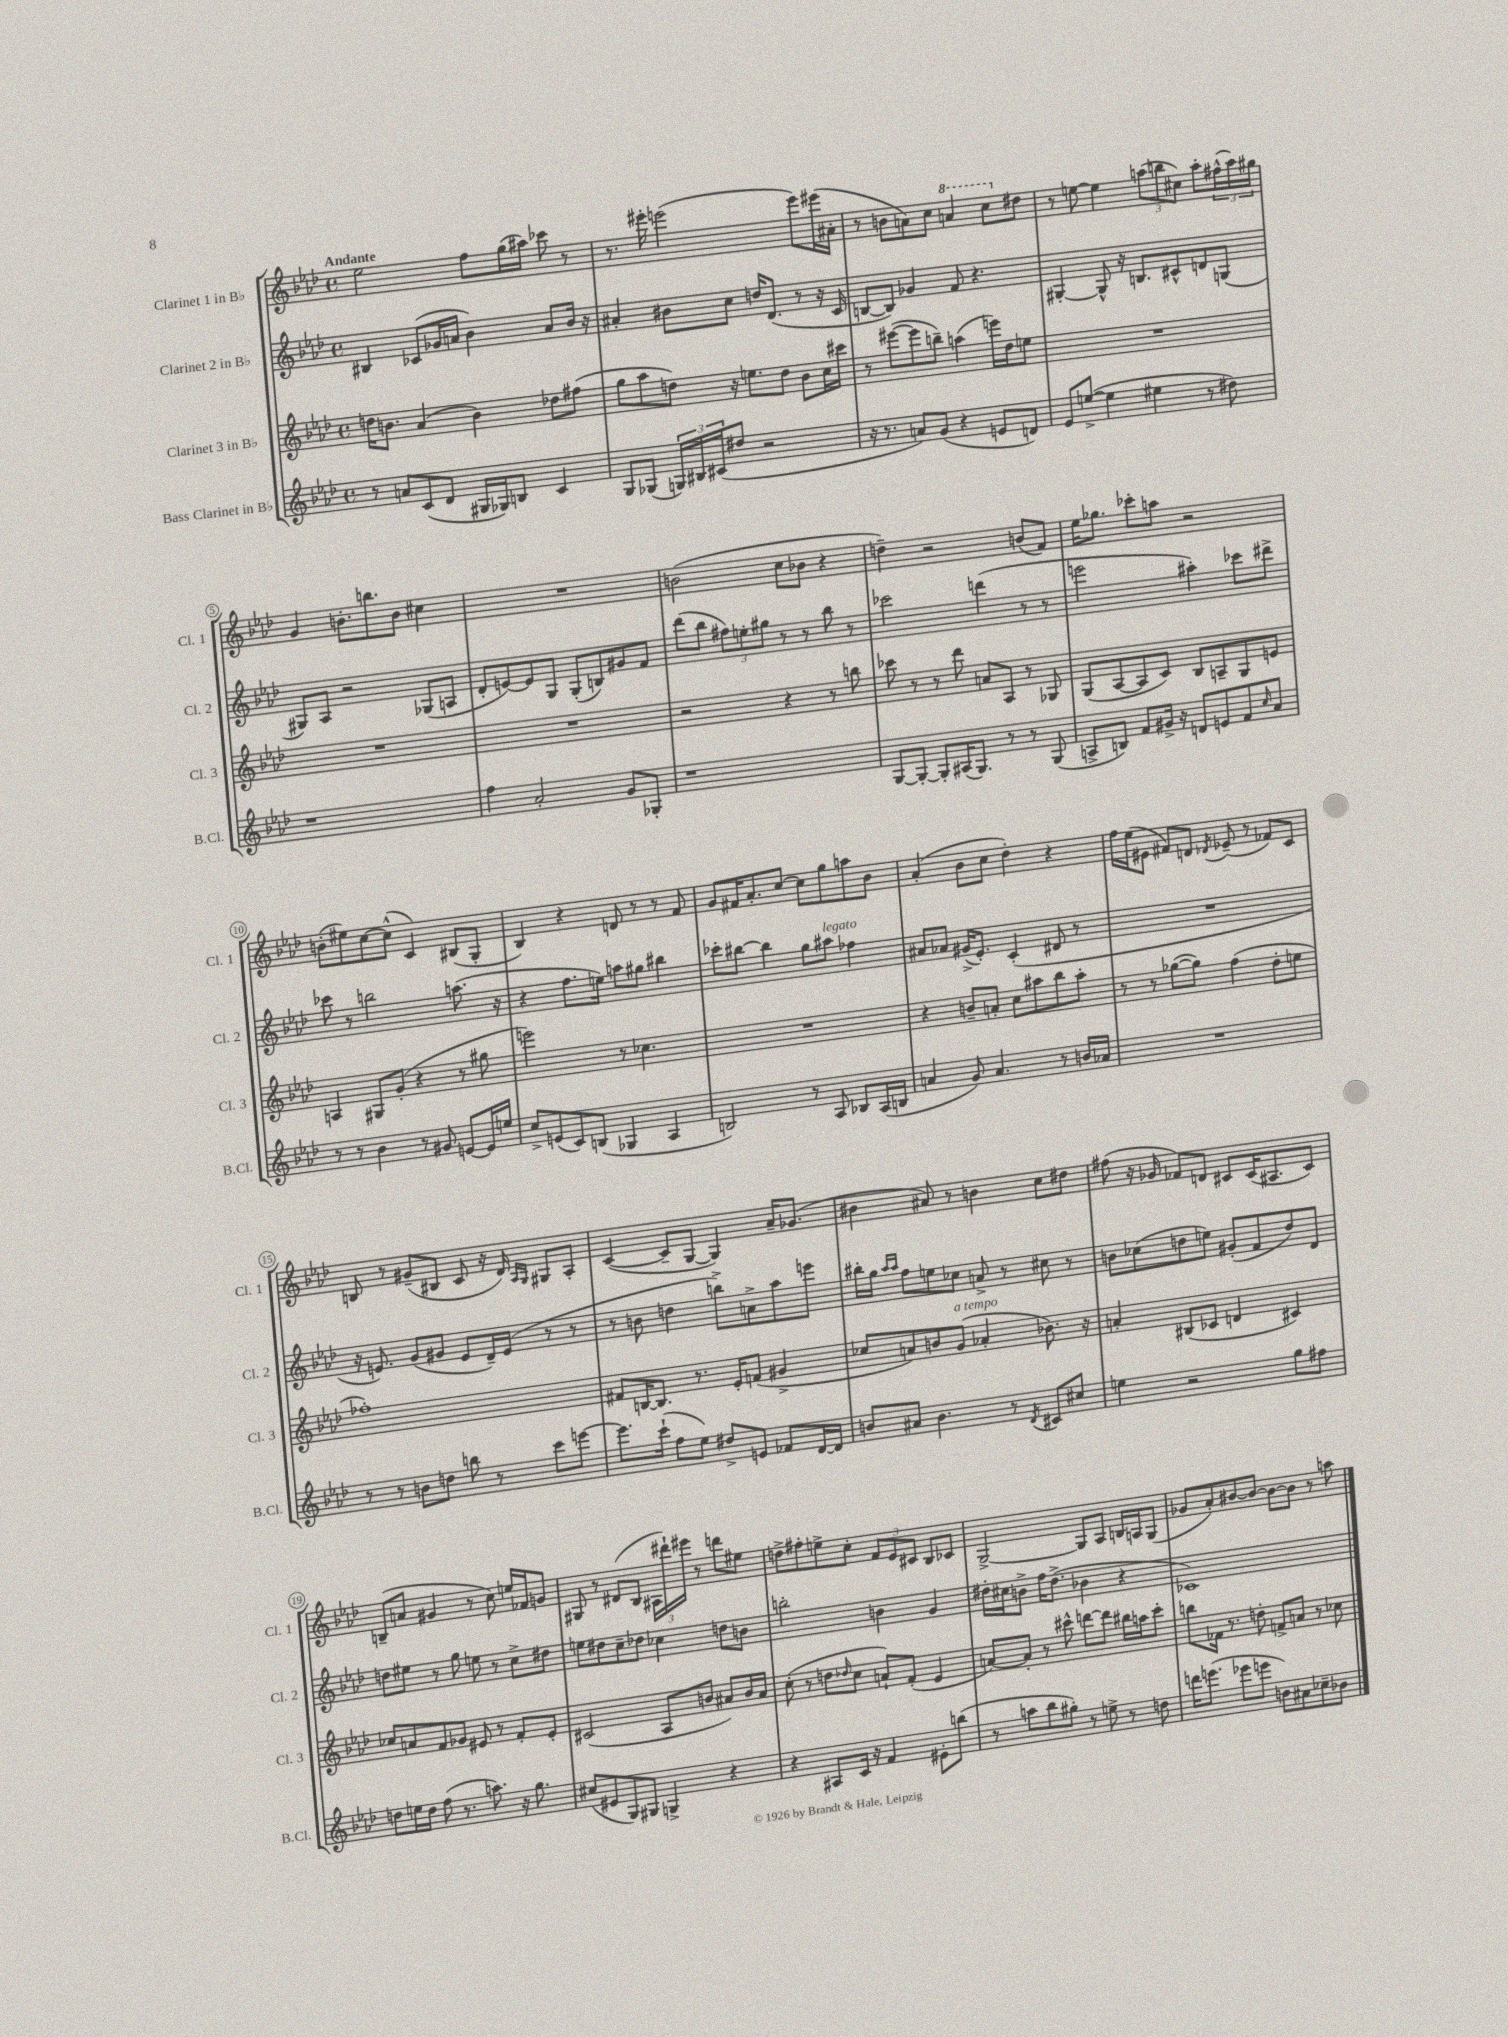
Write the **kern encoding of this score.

**kern	**kern	**kern	**kern
*staff4	*staff3	*staff2	*staff1
*clefG2	*clefG2	*clefG2	*clefG2
*k[b-e-a-d-]	*k[b-e-a-d-]	*k[b-e-a-d-]	*k[b-e-a-d-]
*M4/4	*M4/4	*M4/4	*M4/4
*met(c)	*met(c)	*met(c)	*met(c)
8r	16dd	4B#	2ee-
.	8.b	.	.
8a	.	.	.
(8c	(4a-	(8c-	.
8d-	.	16g-	.
.	.	16a	.
16G#	4b)	4b-)	8ff
16G-)	.	.	.
8B	.	.	(16gg
.	.	.	16aa#)
4c	8dd-	8a	8ccc-
.	(8ff#	16b-	8r
.	.	16r	.
=	=	=	=
8G	8gg	4a#'	8.r
(8G-	8aa-	.	.
.	.	.	16eee#'
24G)	8dd)	8b#	(2eee
24B#	.	.	.
(24c#	.	.	.
8dd#	16r	8cc	.
.	8.ee	.	.
2r	.	16dd	.
.	.	(8.d-	.
.	8dd	.	.
.	8b-	8r	8eee)
.	16cc	16r	(16eee#
.	16ccc#	16c	16a#'
=	=	=	=
16r	8r	[8B	8r
8.r	.	.	.
.	([8eee#	8B])	8b
8a)	8eee#]	4g-	8a)
(8g	8bb~)	.	8cc
4r	(4aa	8f	4aa
.	.	4.r	.
8e	16eee)	.	8ccc
.	16dd-	.	.
8d)	8ee	.	8dd#
=	=	=	=
8e-	1r	[4G#'	8r
([8ee^	.	.	[8ee
4ee]	.	8G#^^]	4ee]
.	.	16r	.
.	.	8.B	.
4ee#	.	.	(12aa
.	.	.	12bb
.	.	8c#^^	.
.	.	.	12cc#)
8r	.	8d	8aa'
8dd#)	.	(8G	(24ff#^^
.	.	.	24aa)
.	.	.	24gg#
=	=	=	=
1r	1r	8G#)	4g
.	.	8A-	.
.	.	2r	8.b'
.	.	.	8.bb
.	.	.	8b
.	.	(8G-	4cc#
.	.	8A	.
=	=	=	=
4ff	1r	8d-'	1r
.	.	[8e)	.
2a-'	.	8e]	.
.	.	8G	.
.	.	(8G'	.
.	.	8B)	.
8g	.	8g#	.
8G-'	.	8f	.
=	=	=	=
1r	2r	(8ddd-	(2b
.	.	8bb-	.
.	.	12ff#)	.
.	.	12ee'	.
.	.	12gg#	.
.	4r	8r	8cc
.	.	8r	8b-
.	8r	8bb-	4r
.	8bb	8r	.
=	=	=	=
[8G	8ccc-	2ccc-	4dd~)
8G'_	8r	.	.
8G']	8r	.	2r
(16A#	8ddd-	.	.
8.G)	.	.	.
.	8a	(4ddd	.
8r	8A-	.	.
8r	8r	8r	(8b
(8G	8G-	8r	8f)
=	=	=	=
8A^	(8G	2eee	16ee-
.	.	.	8.gg-
8B)	[8A-	.	.
8f	8A-]	.	8ccc-'
16g#^	8c)	.	8aa
16r	.	.	.
8d	8B-	4aa#')	2r
8e	8A~	.	.
8f	8G	8ccc-	.
16qqcc	.	.	.
8a-	8e	8ddd#^	.
=	=	=	=
8r	4A	8ccc-	(8b'
8r	.	8r	8ee#)
4b-	8G#	2bb	[8cc
.	(8g'	.	(8cc^^]
8r	4r	.	4c)
8g#	.	.	.
[8e	8r	(8.aa	(8B#
16e]	8gg#	.	8G'
16ee	.	16r	.
=	=	=	=
8cc^	2eee)	4r	4B-)
(8e	.	.	.
8c)	.	8.ff	4r
(8B	.	.	.
.	.	16ee)	.
4G-	8r	8aa	8d
.	4.cc-	8gg#	8r
4A-	.	4bb#	8r
.	.	.	8f
=	=	=	=
2B)	1r	8ccc-'	8g
.	.	[8bb#	16f#
.	.	.	8.a-'
.	.	4bb#]	.
.	.	.	[8cc
8r	.	8gg	8cc]
8A-	.	8aa#	8gg
8B-	.	4ff-	8aa
(16A-	.	.	8b-
16B	.	.	.
=	=	=	=
4a	4r	8a#	(4a-'
.	.	8a-	.
8g)	8b~	(16g#^	8b-
.	.	8.e-')	.
4.a	8a'	.	8cc
.	8cc	(4c'	4dd-')
.	8aa#	.	.
8r	8bb-	8d#	4r
16b	8aa#'	8r	.
16a-	.	.	.
=	=	=	=
1r	8r	1r	16ff
.	.	.	(16ee-
.	8r	.	8e#
.	([8gg-	.	8f#)
.	8gg-])	.	8d
.	.	.	8qd-
.	(4ff	.	(8e-~
.	.	.	8r
.	8dd-'	.	8f-)
.	8ee	.	8c
=	=	=	=
8r	1ff-')	16r	8B
.	.	8.e)	.
8r	.	.	8r
8b	.	(8g	(8g#~
8dd	.	8g#	8B#
8bb	.	8e	8c
8r	.	16d-~)	16r
.	.	(16e	16d-)
.	.	.	16qqA-
.	.	.	16qqG
8ccc	.	8r	8G#
[8eee	.	8r	8A-'
=	=	=	=
8.eee]	8f#	8r	([4c
.	[16B	8b	.
(16ccc`	8.B]	.	.
8ff	.	4dd	8c~]
8ee-)	8.r	.	[8G
8dd#^	.	8bb^)	4G])
.	16e-'	.	.
8e	(8f	8a^	.
8f-	4g#^	8aa-	16a-~
.	.	.	(8.g-
[16d-	.	8eee	.
16d-]	.	.	.
=	=	=	=
8b	8cc-	16bb#'	4b#
.	.	16gg	.
.	.	16qqaa-	.
.	.	16qqaa-	.
8a#	8a)	8ff	.
4.b	8b	8ee	8a#)
.	(8g	8cc-	8r
.	4a-'	8a^	4b
8r	.	8r	.
8qd-	.	.	.
8c#	8.b-)	8cc#	8cc
8cc#	.	8r	8dd#
.	16r	.	.
=	=	=	=
4ee	4a'	8b	(8ff#
.	.	(8cc-	16r
.	.	.	16g-
2r	(8B#	8dd	8f-)
.	8c-	8ee)	8d
.	4d	(8g#'	8c#
.	.	8f	(16c#
.	.	.	8.A#
8gg	4c#)	8dd)	.
8ff#	.	8d-	8c#)
=	=	=	=
8dd	8cc-	8dd	(8B~
16ee	8a	8ee#	8a
16dd	.	.	.
(8ff	8f	8r	4g#
8.r	8g-	8gg	.
.	8e#	8ee	8r
8.aa)	.	.	.
.	8r	8r	8cc)
16r	8f'	8cc^	16ee
8.gg	.	.	16f-
.	8e#'	8dd#	8g
=	=	=	=
(8cc#	(2c#	8ee	8G#
8e#	.	8dd#	8r
8G)	.	8cc~	(8d#
8G#	.	8dd-	8B-
4G^	8A-	4cc-	24A#
.	.	.	24ddd#`)
.	.	.	24eee#
.	8b	.	8r
4r	8a#)	8dd	8ddd
.	16b	8b	8ee#
.	16a#	.	.
=	=	=	=
4r	(8cc'	2bb'	8dd^
.	8r	.	8ff#'
8A#	8dd	.	8ee^
.	16qqdd-	.	.
16c	8cc	.	8cc'
16r	.	.	.
4f	8a`)	4b	12f
.	.	.	12e-
.	(8f'	.	.
.	.	.	12c#
8e#'	4e-	4g	8B-
(8bb	.	.	8c-
=	=	=	=
8r	[8a)	16dd#'	[2G^
.	.	16cc#	.
8aa	8a']	8b^	.
8bb-	8r	16ff	.
.	.	(8.dd#^	.
8gg#')	8ccc#^^	.	.
8r	[8ddd	4b-	8G]
8ee^	8ddd]	.	8A-
8r	16bb#	4r	16B
.	16aa	.	16A
8dd	8ccc#'	.	(8G
=	=	=	=
16ddd	8bb	1c-)	8g-
(8.eee	.	.	.
.	16f-	.	8a-')
.	8.r	.	.
8eee-	.	.	[8b#
8eee	8dd'	.	8b#_
8b)	8f^	.	8b#_
8a#	8a	.	8b#]
8cc-~	8r	.	8r
8b-	8cc-	.	8aa
==	==	==	==
*-	*-	*-	*-
